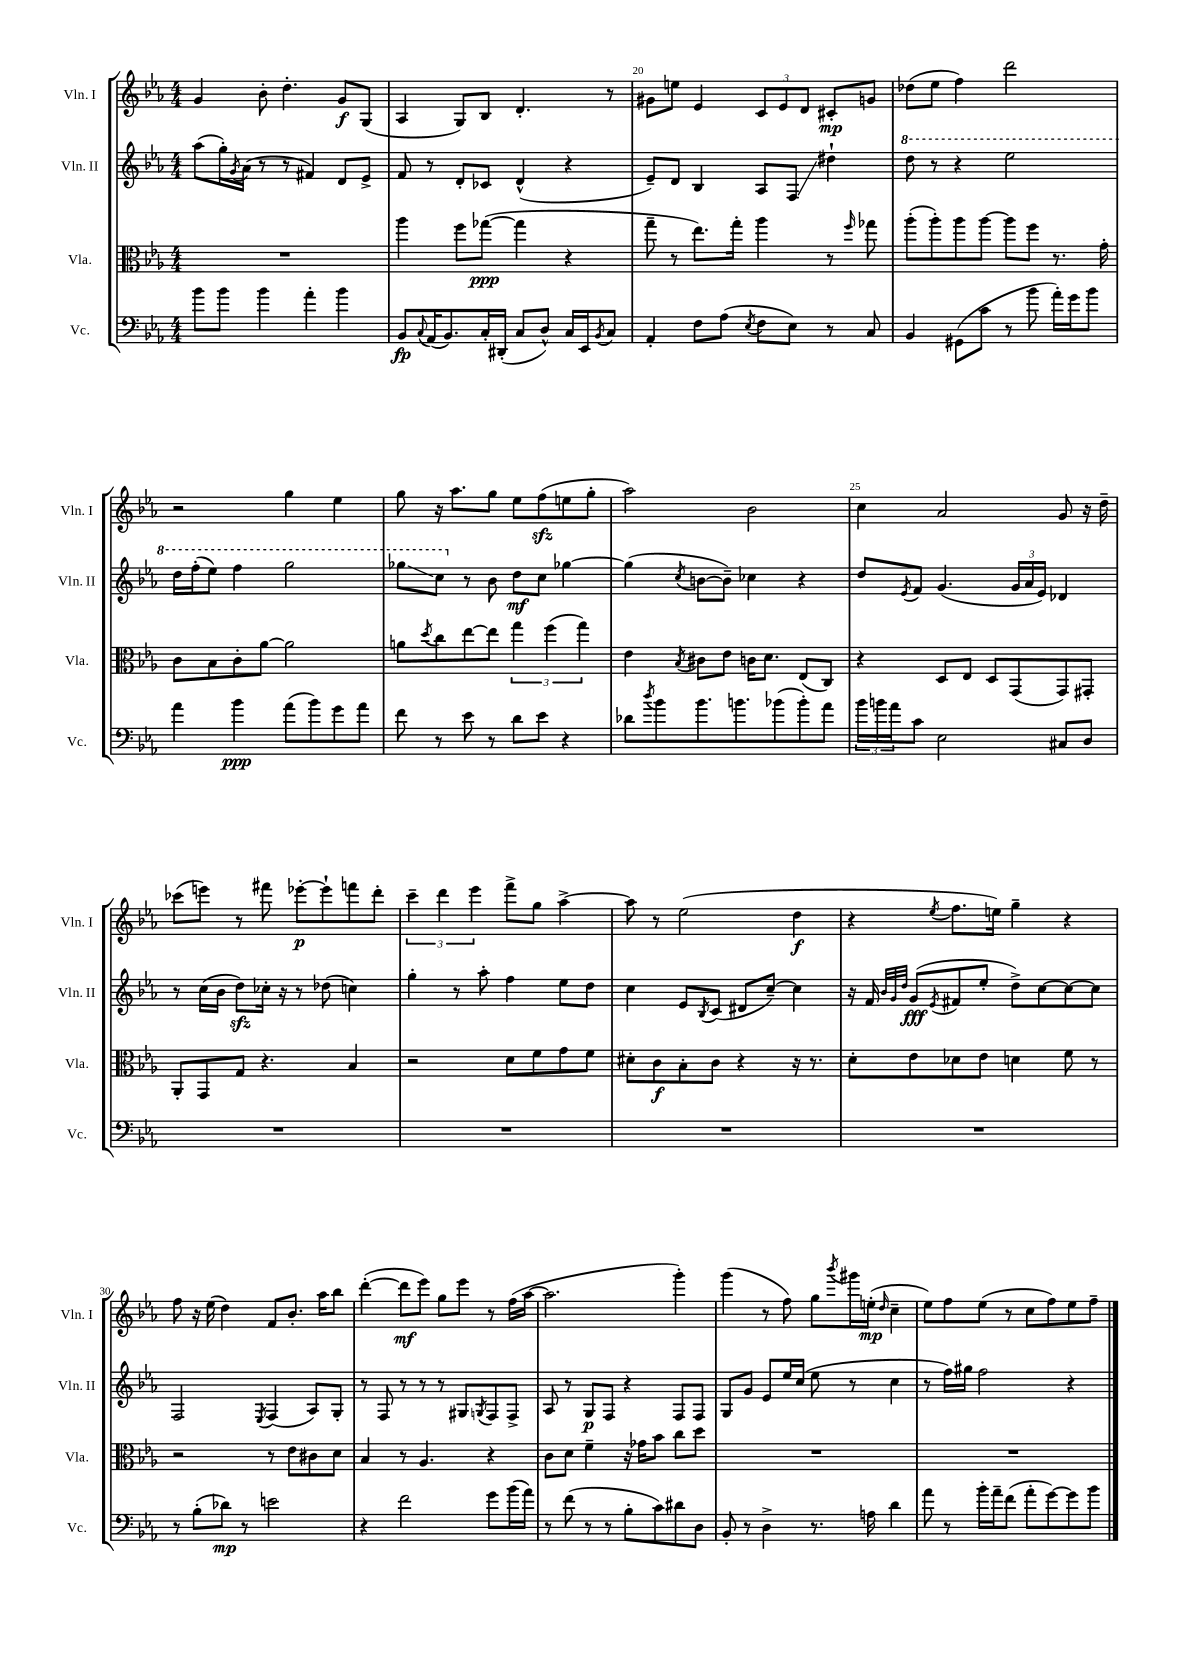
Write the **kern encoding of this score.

**kern	**kern	**kern	**kern
*staff4	*staff3	*staff2	*staff1
*clefF4	*clefC3	*clefG2	*clefG2
*k[b-e-a-]	*k[b-e-a-]	*k[b-e-a-]	*k[b-e-a-]
*M4/4	*M4/4	*M4/4	*M4/4
8b-	1r	(8aa-	4g
8b-	.	16gg')	.
.	.	8qg	.
.	.	(16a-	.
4b-	.	8r	8b-'
.	.	8r	4.dd'
4a-'	.	4f#)	.
4b-	.	8d	8g
.	.	8e-^	(8G
=	=	=	=
8BB-	4aa-	8f	4A-
8qqC	.	.	.
(16AA-	.	8r	.
8.BB-)	.	.	.
.	8ff	8d'	8G)
16C'	([8gg-	8c-	8B-
(16DD#'	.	.	.
8C	4gg-]	(4d^^	4.d'
8D^^)	.	.	.
16C	4r	4r	.
16EE-	.	.	.
8qBB-	.	.	.
8C	.	.	8r
=	=	=	=
4AA-'	8gg~	8e-~)	8g#
.	8r	8d	8ee
8F	8.ee-)	4B-	4e-
(8A-	.	.	.
.	16gg'	.	.
8qE-	.	.	.
8F	4aa-	8A-	12c
.	.	.	12e-
8E-)	.	8F	.
.	.	.	12d
8r	8r	4dd#`	8c#'
.	16qqff	.	.
8C	8gg-	.	8g
=	=	=	=
4BB-	(8aa-'	8ddd	(8dd-
.	8aa-')	8r	8ee-
(8GG#	8aa-	4r	4ff)
8c	[8aa-	.	.
8r	8aa-]	2eee-	2ddd
8b-	8ff	.	.
16a-')	8.r	.	.
16g	.	.	.
8b-	.	.	.
.	16g'	.	.
=	=	=	=
4a-	8c	16ddd	2r
.	.	(16fff'	.
.	8B-	8eee-)	.
4b-	8c'	4fff	.
.	[8a-	.	.
(8a-	2a-]	2ggg	4gg
8b-)	.	.	.
8g	.	.	4ee-
8a-	.	.	.
=	=	=	=
8f	8a	8ggg-	8gg
.	8qdd	.	.
8r	8cc	8ccc	16r
.	.	.	8.aa-
8e-	[8ee-	8r	.
8r	8ee-]	8b-	8gg
8d	6gg	8dd	8ee-
8e-	.	8cc	(8ff
.	(6ff	.	.
4r	.	[4gg-	8ee
.	6gg)	.	.
.	.	.	8gg'
=	=	=	=
8d-	4e-	(4gg-]	2aa-)
8qdd	.	.	.
8b-	.	.	.
.	8qB-	8qcc	.
8.b-	8c#	[8b	.
.	8e-	8b~])	.
8.b	.	.	.
.	16c	4cc-	2b-
.	8.d	.	.
(8b-	.	.	.
8b-')	(8E-	4r	.
8a-	8C)	.	.
=	=	=	=
24b-	4r	8dd	4cc
24b	.	.	.
24a-	.	.	.
.	.	8qe-	.
8c	.	8f	.
2E-	8D	(4.g	2a-
.	8E-	.	.
.	8D	.	.
.	(8GG	24g	.
.	.	24a-	.
.	.	24e-)	.
8C#	8GG)	4d-	8g
8D	8GG#'	.	16r
.	.	.	16dd~
=	=	=	=
1r	8AA-'	8r	(8ccc-
.	8GG	(16cc	8eee)
.	.	16b-	.
.	8G	8dd)	8r
.	4.r	16cc-'	8fff#
.	.	16r	.
.	.	8r	[8eee-'
.	.	(8dd-	8eee-`]
.	4B-	4cc)	8fff
.	.	.	8ddd'
=	=	=	=
1r	2r	4gg'	6ccc~
.	.	.	6ddd
.	.	8r	.
.	.	.	6eee-
.	.	8aa-'	.
.	8d	4ff	8fff^
.	8f	.	8gg
.	8g	8ee-	[4aa-^
.	8f	8dd	.
=	=	=	=
1r	8d#'	4cc	8aa-]
.	8c	.	8r
.	8B-'	8e-	(2ee-
.	.	8qB-	.
.	8c	(8c	.
.	4r	8d#	.
.	.	[8cc~)	.
.	16r	4cc]	4dd
.	8.r	.	.
=	=	=	=
1r	8d'	16r	4r
.	.	16f	.
.	.	32qqb-	.
.	.	32qqg	.
.	.	32qqdd	.
.	8e-	(8g	.
.	.	8qe-	8qee-
.	8d-	8f#	8.ff
.	8e-	8ee-'	.
.	.	.	16ee)
.	4d	8dd^)	4gg~
.	.	[8cc	.
.	8f	8cc_	4r
.	8r	8cc]	.
=	=	=	=
8r	2r	2F	8ff
(8B-'	.	.	16r
.	.	.	(16ee-
8d-)	.	.	4dd)
8r	.	.	.
.	.	8qE-	.
2e	8r	(4F	8f
.	8e-	.	8.b-'
.	8c#	8A-)	.
.	.	.	16aa-
.	8d	8G'	8bb-
=	=	=	=
4r	4B-	8r	([4ddd'
.	.	8F	.
2f	8r	8r	8ddd]
.	4.A-	8r	8eee-)
.	.	8r	8gg
.	.	8G#	8eee-
.	.	8qG	.
8g	4r	8F	8r
(16b-	.	8F^	(16ff
16a-)	.	.	[16aa-
=	=	=	=
8r	8c	8A-	2.aa-]
(8f	8d	8r	.
8r	4f~	8G	.
8r	.	8F	.
8B-'	16r	4r	.
.	16g-	.	.
8c)	8b-	.	.
8d#	8cc	8F	4ggg')
8D	8dd	8F	.
=	=	=	=
8BB-'	1r	8G	(4ggg
8r	.	8g	.
4D^	.	8e-	8r
.	.	16ee-	8ff)
.	.	(16cc	.
8.r	.	8ee-	8gg
.	.	.	8qbbb-
.	.	8r	16ggg#
16A	.	.	(16ee'
.	.	.	16qqdd
4d	.	4cc	4cc~
=	=	=	=
8a-	1r	8r	8ee-)
8r	.	16ff)	8ff
.	.	16gg#	.
16b-'	.	2ff	(8ee-
16a-~	.	.	.
(8f	.	.	8r
8a-'	.	.	8cc
[8g)	.	.	8ff)
8g]	.	4r	8ee-
8b-	.	.	8ff~
==	==	==	==
*-	*-	*-	*-
